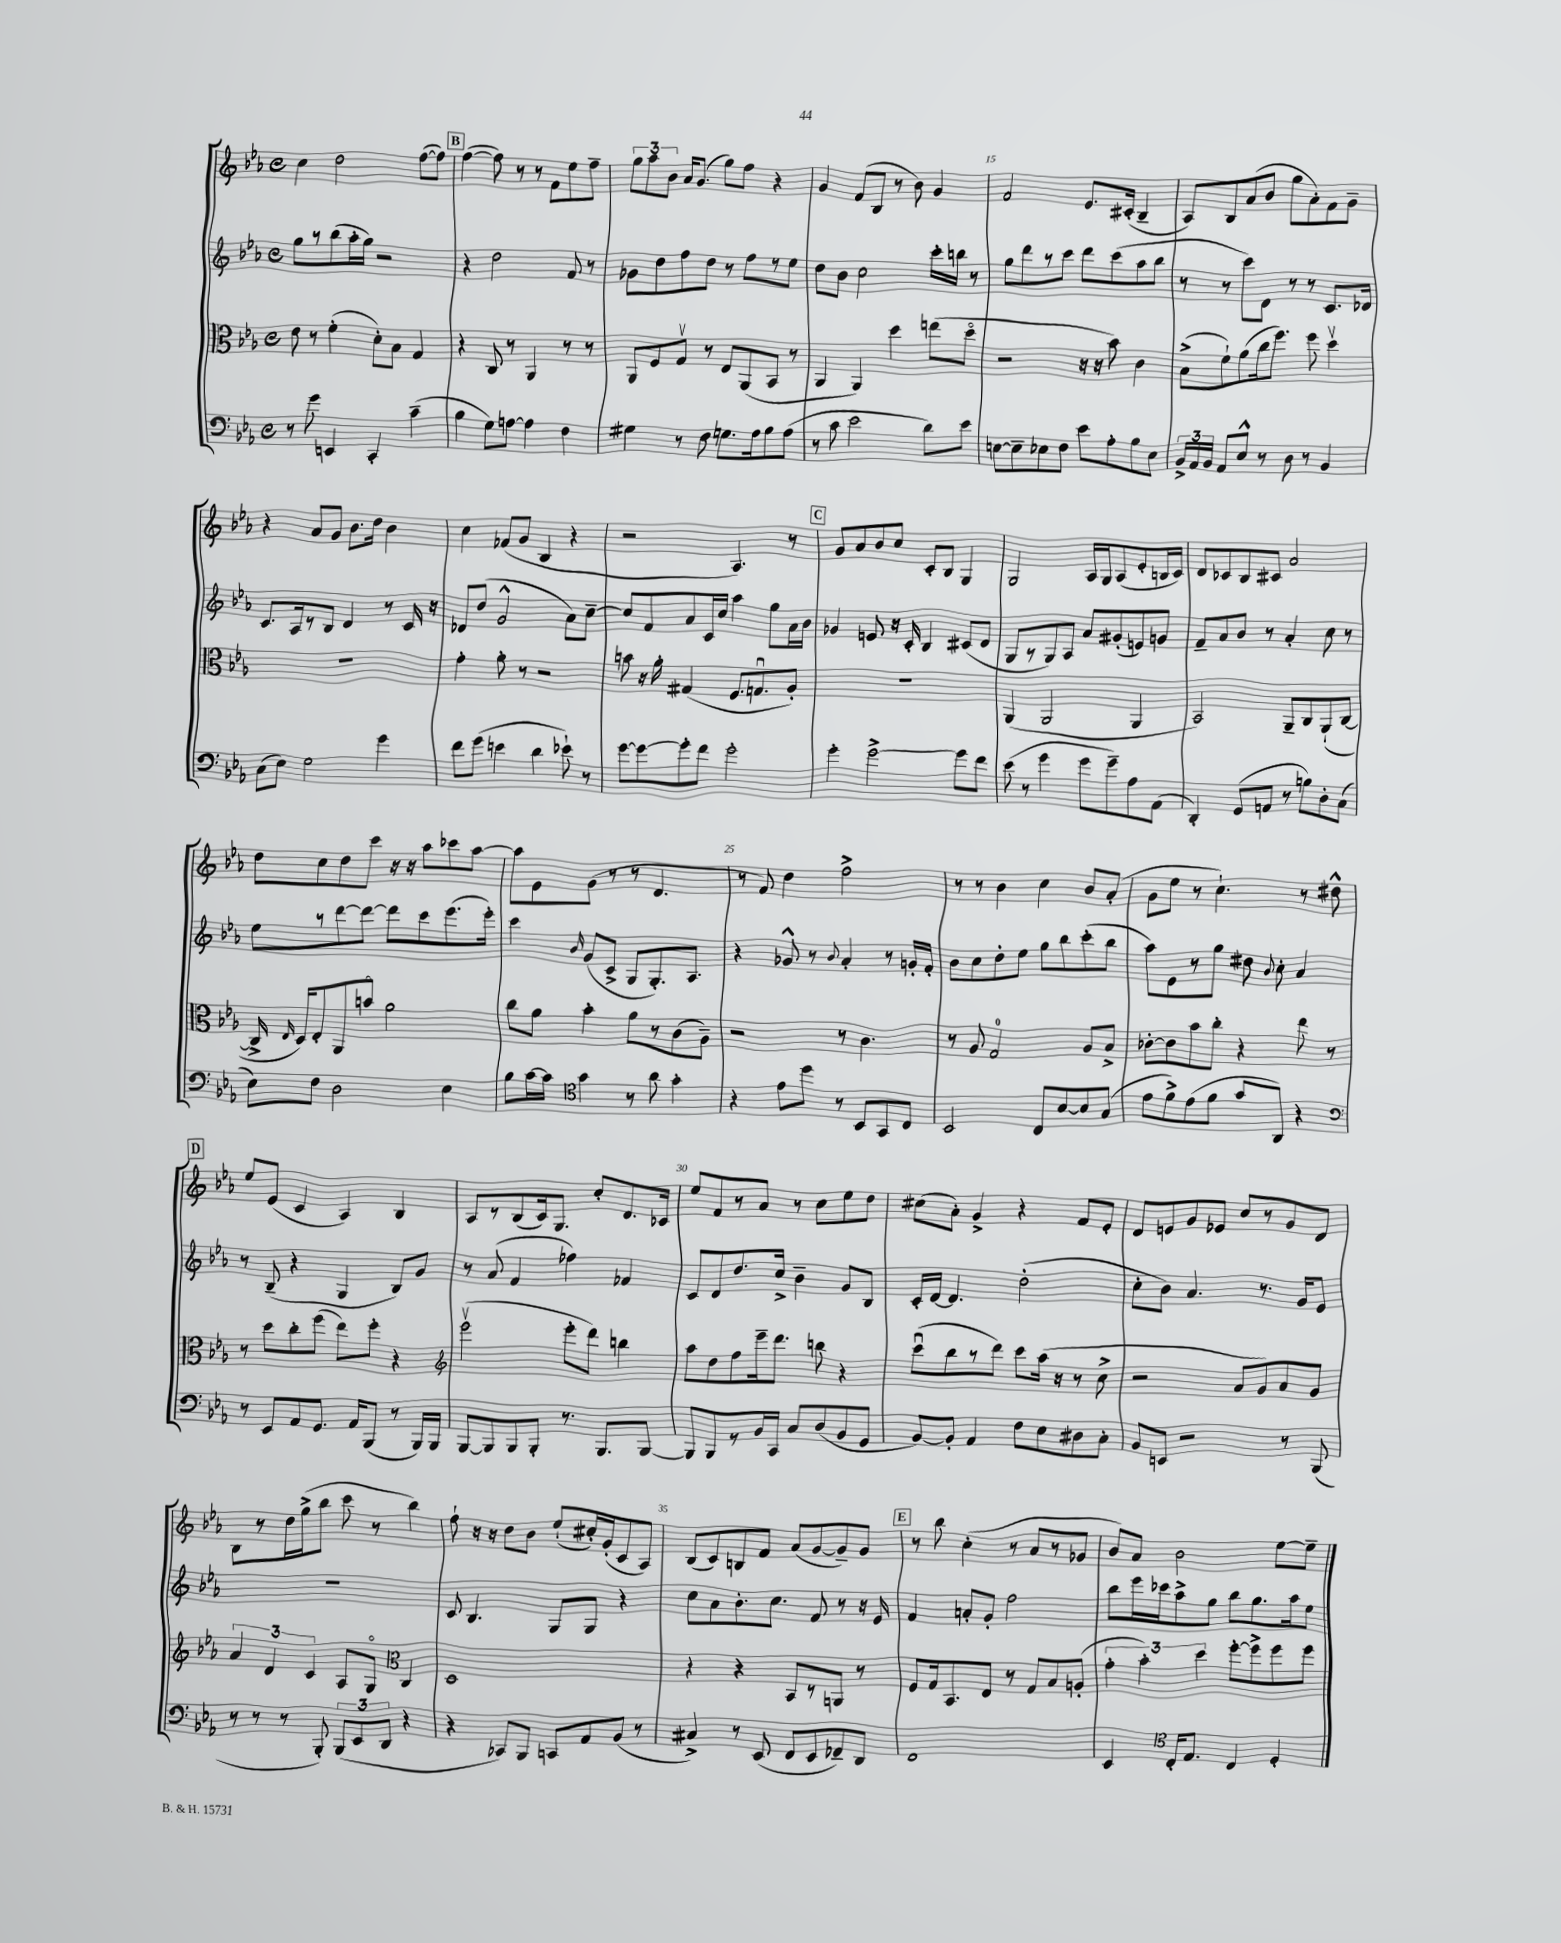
<<
\new StaffGroup <<
\new Staff = "s0" {
    \clef treble \key ees \major \defaultTimeSignature \time 4/4
    \autoBeamOff c''4 d''2 f''8[~( f''8]) |
    \mark \markup { \box "B" } f''4~( f''8) r8 r8 f'8[ ees''8 f''8]-- |
    \tuplet 3/2 { g''8[ aes''8 bes'8] } aes'16[ g'8.]( g''8[) f''8] r4 |
    g'4 f'8[( bes8] r8 bes'8) g'4 |
    f'2 ees'8.[ cis'16]-.( bes4-- |
    aes8[) bes8 aes'8( bes'8] g''8[ aes'8-.) f'8 g'8]-- |
    r4 aes'8[ g'8] bes'8.[ d''16] bes'4 |
    c''4 fes'8[( g'8] bes4 r4 |
    r2 aes4.) r8 |
    \mark \markup { \box "C" } g'8[ aes'8 bes'8 c''8] c'8[-. bes8] g4 |
    g2 aes16[ g16 aes8( ees'8-. b16 c'16]) |
    d'8[ ces'8 bes8 cis'8] aes'2 |
    d''8[ c''8 d''8 c'''8] r16 r16 aes''8[ ces'''8 aes''8]~ |
    aes''8[ ees'8 g'8]( r8 r8 d'4. |
    r8 f'8) d''4 f''2-> |
    r8 r8 bes'4 c''4 bes'8[ aes'8]-.( |
    g'8[ ees''8] r8 c''4.-!) r8 dis''8-^ |
    \mark \markup { \box "D" } ees''8[ ees'8]( c'4 aes4) bes4 |
    aes8[ r8 bes8( c'16) g8.] c''8[-. d'8. ces'16] |
    ees''8[ f'8 r8 aes'8] r8 c''8[ ees''8 d''8] |
    cis''8[( aes'8]-.) g'4-> r4 f'8[ ees'8]-. |
    d'8[ e'8 g'8 ees'8] c''8[ r8 g'8 d'8] |
    bes8[ r8 d''16 g''16->( bes''8] c'''8 r8 bes''4) |
    f''8-! r16 r16 d''8[ bes'8] ees''8[-!( cis''16-.) g'16-.( c'8 aes8]) |
    bes8[( c'8) b8 f'8] aes'8[( g'8~ g'8--) g'8] |
    \mark \markup { \box "E" } r8 bes''8 c''4-.( r8 aes'8[ r8 ges'8] |
    bes'8[) aes'8] bes'2 ees''8[~ ees''8]-- \bar "|." |
}
\new Staff = "s1" {
    \clef treble \key ees \major \defaultTimeSignature \time 4/4
    \autoBeamOff g''8[ r8 bes''8( aes''16-. g''16]) r2 |
    \mark \markup { \box "B" } r4 d''2 f'8 r8 |
    ges'8[ d''8 f''8 d''8] r8 f''8[ r8 ees''8] |
    d''8[ bes'8] c''2 c'''16[-. b''16] r8 |
    g''8[ d'''8 r8 c'''8] d'''8[ c'''8( aes''8 bes''8] |
    r8 r8 c'''8[) d'8] r8 r8 c'8.[ des'16] |
    c'8.[ aes16 r8 bes8] d'4 r8 c'16 r16 |
    des'8[ d''8]( g'2-^ aes'8[) c''8]~-- |
    c''8[ f'8 aes'8 c'16 c''16] aes''4 g''8[ aes'16 bes'16] |
    \mark \markup { \box "C" } ges'4 e'8 r16 c'16-. bes4 cis'8[( d'8] |
    g8[ r8 g8) aes8] aes'8[ gis'8-.( e'8) g'8] |
    f'8[-- aes'8 bes'8] r8 aes'4-. c''8 r8 |
    ees''8[ r8 d'''8~ d'''8]~ d'''8[ c'''8 ees'''8.( ees'''16]-.) |
    c'''4 \grace { bes'16 } g'8[( c'8]-> g8[ g8.-.) aes8.] |
    r4 ges'8-^ r8 \appoggiatura { bes'8 } aes'4-. r8 g'16[-. f'16]-. |
    bes'8[ c''8 d''8-. ees''8] g''8[ bes''8 c'''8-.( bes''8] |
    aes''8[) ees'8 r8 g''8] dis''8 \appoggiatura { bes'8 } c''8-. aes'4 |
    \mark \markup { \box "D" } r8 bes8--( r4 g4 bes8[) g'8] |
    r8 aes'8( f'4 fes''4) fes'4 |
    c'8[ d'8 d''8. c''16]-> bes'4-- g'8[ bes8] |
    c'16[-. d'16]~ d'4. d''2-.( |
    c''8[-. bes'8]) aes'4. r8. g'16[ ees'8] |
    r1 |
    c'8 bes4. g8[ g8] r4 |
    c''8[ aes'8 bes'8.-. c''8.] f'8 r8 r16 ees'16 |
    \mark \markup { \box "E" } f'4 a'8[-. g'8]-. f''2 |
    bes''8[ ees'''16 ces'''16 aes''8-> g''8] bes''8[ g''8. aes''16 ees''8] \bar "|." |
}
\new Staff = "s2" {
    \clef alto \key ees \major \defaultTimeSignature \time 4/4
    \autoBeamOff ees'8 r8 f'4-.( d'8[-.) bes8] g4 |
    \mark \markup { \box "B" } r4 c8 r8 aes,4 r8 r8 |
    aes,8[ f8 g8]\upbow r8 ees8[ aes,8( bes,8] r8 |
    aes,4 aes,4) d''4 e''8[( d''8]\flageolet |
    r2 r16 r16 bes'8) c'4 |
    bes8[->( f'8-!) aes'8( c''16 f''8.]) f''8 d''4\upbow |
    R1 |
    g'4-. aes'8-. r8 r2 |
    b'8 r16 aes'16-. gis4( f8.[ g8.\downbow aes8]-.) |
    \mark \markup { \box "C" } R1 |
    aes,4( aes,2 aes,4 |
    bes,2) aes,8[-- c8 aes,8-!( c8]~ |
    c16-> \grace { ees16 } d16[) ees8-. aes,8 b'8]\flageolet aes'2 |
    c''8[ aes'8] bes'4-. aes'8[ r8 c'8( aes8]--) |
    r2 r8 c'4. |
    r8 aes8 g2-0 aes8[ bes8]-> |
    ces'8[~-. ces'8 bes'8 c''8]-. r4 ees''8 r8 |
    \mark \markup { \box "D" } r8 d''8[ c''8-. f''8]( ees''8[) f''8]-. r4 |
    \clef treble ees'''2\upbow( ees'''8[-. d'''8]) b''4 |
    aes''8[ d''8 f''8 ees'''16-- d'''8.] b''8 r4 |
    c'''8[\downbow( bes''8 r8 d'''8]) c'''8[ aes''16]( r16 r8 c''8-> |
    r2 aes'8[ g'8) aes'8 g'8] |
    \tuplet 3/2 { aes'4 d'4 c'4 } aes8[ g8]\flageolet \clef alto c4 |
    d1 |
    r4 r4 bes,8[ r8 a,8] r8 |
    \mark \markup { \box "E" } f8[ g16 bes,8. ees8] r8 g8[ bes8 a8]-.( |
    \tuplet 3/2 { g'4-. bes'4-.) d''4 } f''8[~-. f''8-> f''8 f''8] \bar "|." |
}
\new Staff = "s3" {
    \clef bass \key ees \major \defaultTimeSignature \time 4/4
    \autoBeamOff r8 g'8 e,4 c,4-. c'4--( |
    \mark \markup { \box "B" } bes4 g8[) a8]~ a4 f4 |
    gis4 r8 f8 g8.[ aes16 bes8 aes8]( |
    r8 c'8 ees'2 d'8[) ees'8] |
    e8[~ e8-- ees8 f8] ees'8[ aes8-. bes8 ees8] |
    \tuplet 3/2 { bes,16[-> aes,16 bes,16] } aes,8[ ees8]-^ r8 d8 r8 bes,4 |
    c8[( ees8]) g2 g'4 |
    f'8[ g'8]( e'4 d'4 ees'8-!) r8 |
    g'8[~ g'8~ g'8-. f'8] g'2-. |
    \mark \markup { \box "C" } g'4-. g'2~-> g'8[ f'8] |
    ees'8( r8 g'4 g'8[ g'8--) aes8 aes,8]( |
    d,4-.) g,8[( a,8] r8 b8[) d8-. c8]( |
    ees8[) f8] d2 ees4 |
    bes8[ c'16~ c'16] \clef tenor g'4 r8 aes'8 g'4-. |
    r4 ees'8[ d''8] r8 bes,8[ g,8 c8] |
    bes,2 c8[ bes8~ bes8 g8]( |
    ees'8[ f'8->) ees'8( f'8] g'8[ aes,8]) r4 |
    \mark \markup { \box "D" } \clef bass r8 ees,8[ aes,8 g,8.] aes,16[ bes,,8]( r8 bes,,16[) bes,,16] |
    bes,,8[~ bes,,8 bes,,8 bes,,8]-. r8. bes,,8.[ bes,,8]~ |
    bes,,8[ bes,,8 r8 bes,16 c,16] c8[ d8( bes,8 g,8] |
    bes,8[~) bes,8]-. aes,4 f8[ ees8 dis8 c8]-. |
    bes,8[ e,8] r2 r8 bes,,8( |
    r8 r8 r8 bes,,8-.) \tuplet 3/2 { bes,,8[( ees,8 d,8] } r4 |
    r4 ces,8[) bes,,8] c,8[ aes,8 bes,8]( r8 |
    cis4->) r8 ees,8( f,8[ ees,8 fes,8--) d,8] |
    \mark \markup { \box "E" } f,1 |
    ees,4 \clef tenor c16[-. ees8.] c4 d4-. \bar "|." |
}
>>
>>
\layout { \context { \Score currentBarNumber = #11 \override BarNumber.break-visibility = ##(#f #t #t) barNumberVisibility = #(every-nth-bar-number-visible 5) } }
